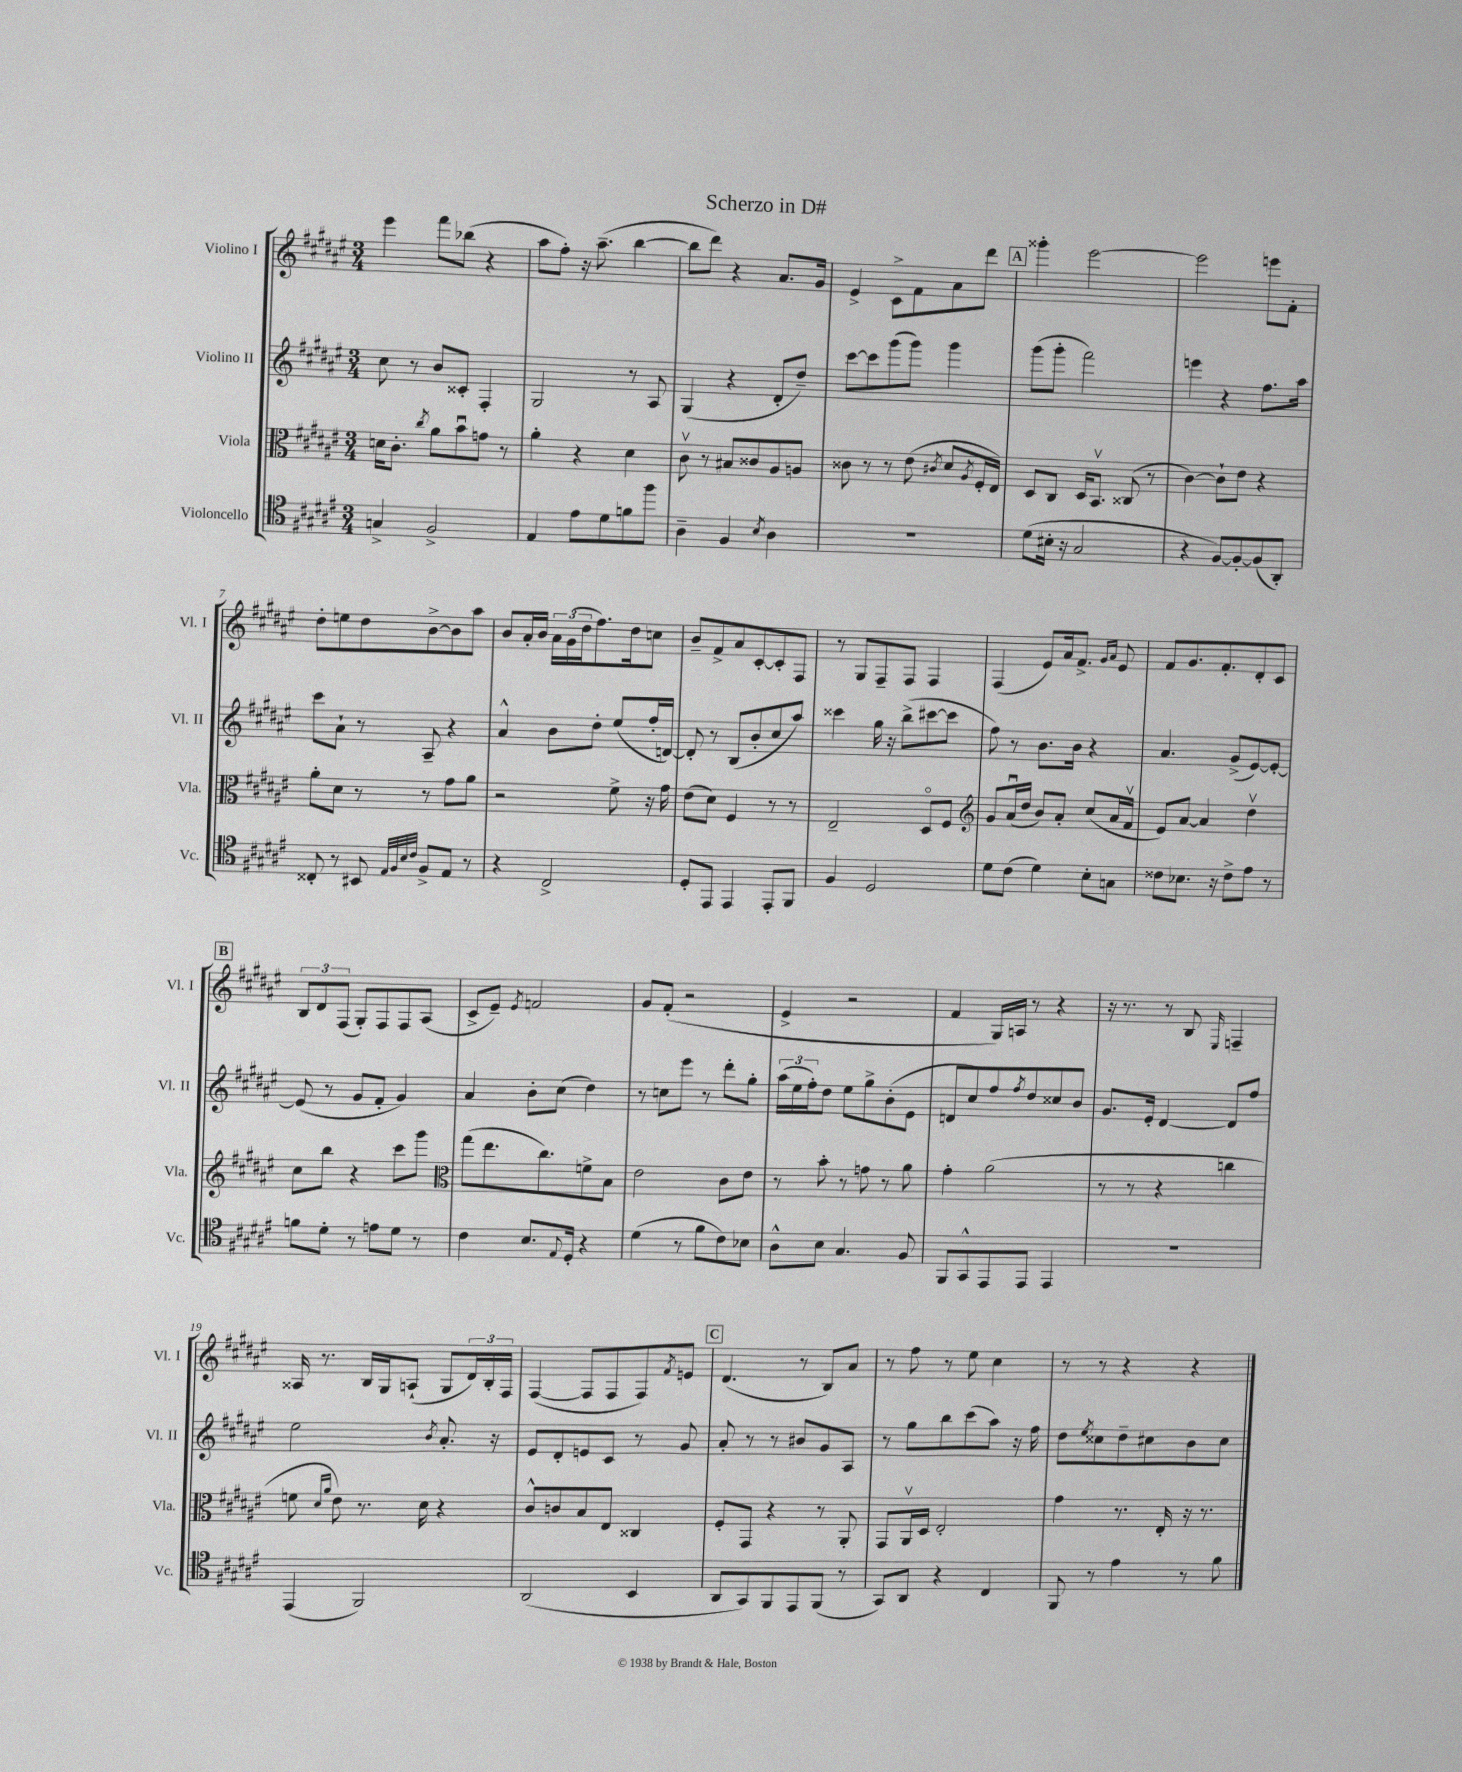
\header { title = "Scherzo in D#" }
<<
\new StaffGroup <<
\new Staff = "s0" \with { instrumentName = "Violino I" shortInstrumentName = "Vl. I" } {
    \clef treble \key fis \major \numericTimeSignature \time 3/4
    eis'''4 fis'''8 bes''8( r4 |
    ais''8 fis''8-.) r16 ais''8.--( b''4~ |
    b''8 dis'''8) r4 ais'8. gis'16 |
    eis'4-> cis'8-> fis'8 ais'8 dis'''8 |
    \mark \markup { \box "A" } gisis'''4-. eis'''2~ |
    eis'''2 e'''8 fis'8-. |
    dis''8-. e''8 dis''8 b'8~-> b'8 ais''8 |
    b'8 ais'16-. b'16 \tuplet 3/2 { ais'16 gis'16( dis''16 } fis''8.) dis''16 c''8 |
    b'8-- fis'8-> ais'8 cis'8~-. cis'8-. fis8 |
    r8 gis8 fis8-- fis8 fis4 |
    fis4( eis'8) ais'16 fis'8.-> \grace { gis'16 ais'16 } eis'8 |
    fis'8 gis'8. fis'8.-. dis'8-. cis'8 |
    \mark \markup { \box "B" } \tuplet 3/2 { b8 dis'8 fis8( } gis8-.) fis8 fis8 ais8( |
    cis'8-> eis'8--) \acciaccatura { eis'8 } f'2 |
    gis'8 fis'8-.( r2 |
    eis'4-> r2 |
    fis'4 gis16) a16 r8 r4 |
    r16 r8. r8 b8 \grace { eis16 } f4-- |
    aisis16 r8. b16 gis16 a8-!( gis8 \tuplet 3/2 { dis'16) b16-. fis16 } |
    fis4~( fis8 fis8 fis8) \acciaccatura { fis'8 } e'8 |
    \mark \markup { \box "C" } dis'4.( r8 b8) ais'8 |
    r8 fis''8 r8 eis''8 cis''4 |
    r8 r8 r4 r4 \bar "|." |
}
\new Staff = "s1" \with { instrumentName = "Violino II" shortInstrumentName = "Vl. II" } {
    \clef treble \key fis \major \numericTimeSignature \time 3/4
    cis''8 r8 b'8 cisis'8-. fis4-. |
    gis2 r8 ais8 |
    gis4( r4 dis'8-. dis''8--) |
    cis'''8~ cis'''8 gis'''8( gis'''8) gis'''4 |
    \mark \markup { \box "A" } gis'''8( gis'''8-. fis'''2) |
    e'''4 r4 fis''8. ais''16 |
    cis'''8 ais'8-! r8 ais8-- r4 |
    ais'4-^ b'8 dis''8-. eis''8( fis''16-. d'16~) |
    d'8-. r8 b8( b'8-. cis''8 ais''8) |
    cisis'''4 gis''16 r16 b''8->( cis'''8~ cis'''8 |
    fis''8) r8 b'8. b'16 r4 |
    ais'4. gis'8->( eis'8~) eis'8~-. |
    \mark \markup { \box "B" } eis'8( r8 gis'8 fis'8-. gis'4) |
    ais'4 b'8-. cis''8( dis''4) |
    r8 c''8 eis'''8 r8 dis'''8-. gis''8-. |
    \tuplet 3/2 { ais''16( eis''16 fis''16-.) } dis''8 eis''8 gis''8-> b'8-.( eis'8 |
    d'8 cis''8) fis''8 \acciaccatura { fis''8 } dis''8 cisis''8 b'8 |
    gis'8. eis'16-. dis'4~ dis'8 fis''8 |
    eis''2 \acciaccatura { b'8 } ais'8.-. r16 |
    eis'8 dis'8-. e'8 cis'8 r8 gis'8 |
    \mark \markup { \box "C" } ais'8-. r8 r8 bis'8 gis'8 ais8 |
    r8 gis''8 b''8 cis'''8( ais''8) r16 fis''16 |
    dis''8 \acciaccatura { eis''8 } cisis''8 dis''8-- cis''8 b'8 cis''8 \bar "|." |
}
\new Staff = "s2" \with { instrumentName = "Viola" shortInstrumentName = "Vla." } {
    \clef alto \key fis \major \numericTimeSignature \time 3/4
    d'16 cis'8.-. \acciaccatura { cis''8 } ais'8 b'8\downbow g'8 r8 |
    ais'4-. r4 dis'4 |
    cis'8\upbow r8 bis8 cisis'8 ais8 a8 |
    cisis'8 r8 r8 eis'8( \acciaccatura { cis'8 } dis'8 \acciaccatura { ais8 } fis16-. eis16) |
    \mark \markup { \box "A" } dis8 cis8 dis16 b,8.\upbow cisis8( r8 |
    cis'4~) cis'8-! eis'8 r4 |
    ais'8-. dis'8 r8 r8 gis'8 ais'8 |
    r2 fis'8-> r16 gis'16 |
    eis'8( dis'8) fis4 r8 r8 |
    eis2-- dis8\flageolet fis8 |
    \clef treble gis'8 ais'16\downbow( dis''16 b'8) ais'8-. cis''8( ais'16 fis'16\upbow |
    eis'8) ais'8~ ais'4 dis''4\upbow |
    \mark \markup { \box "B" } cis''8 b''8 r4 cis'''8 gis'''8 |
    \clef alto gis''8( eis''8. cis''8.) f'8-> b8 |
    eis'2 cis'8 eis'8 |
    r8 b'8-. r8 g'8 r8 ais'8 |
    gis'4-. ais'2( |
    r8 r8 r4 c''4 |
    f'8 \grace { dis'16 ais'16 } eis'8) r8. dis'16 r4 |
    cis'8-^ c'8 b8 eis8 cisis4 |
    \mark \markup { \box "C" } fis8-. gis,8 r4 r8 ais,8-. |
    gis,8 ais,16\upbow dis16 eis2-. |
    gis'4 r8. eis16-. r16 r8. \bar "|." |
}
\new Staff = "s3" \with { instrumentName = "Violoncello" shortInstrumentName = "Vc." } {
    \clef tenor \key fis \major \numericTimeSignature \time 3/4
    g4-> fis2-> |
    eis4 eis'8 dis'8 f'8 fis''8 |
    ais4-- fis4 \acciaccatura { b8 } ais4 |
    R2. |
    \mark \markup { \box "A" } dis'8( bis16-. r16 gis2 |
    r4 fis8~) fis8~-. fis8( ais,8-.) |
    cisis8-. r8 bis,8 \grace { eis32 fis32 b32 cis'32 } fis8-> eis8 r8 |
    r4 cis2-> |
    dis8-. eis,8 eis,4 eis,8-. fis,8 |
    fis4 dis2 |
    dis'8 cis'8( dis'4) b8-. g8 |
    cisis'8 bes8. r16 cisis'8-> eis'8 r8 |
    \mark \markup { \box "B" } f'8 dis'8-. r8 e'8 dis'8 r8 |
    cis'4 b8. \appoggiatura { eis8 } dis16-. r4 |
    dis'4( r8 fis'8 cis'8) bes8 |
    ais8-^ b8 gis4. fis8 |
    fis,8 gis,8-^ eis,8 eis,8 eis,4 |
    R2. |
    eis,4( fis,2) |
    ais,2( b,4 |
    \mark \markup { \box "C" } ais,8 gis,8) fis,8 eis,8 fis,8( r8 |
    gis,8) ais,8 r4 cis4 |
    fis,8 r8 eis'4 r8 fis'8 \bar "|." |
}
>>
>>
